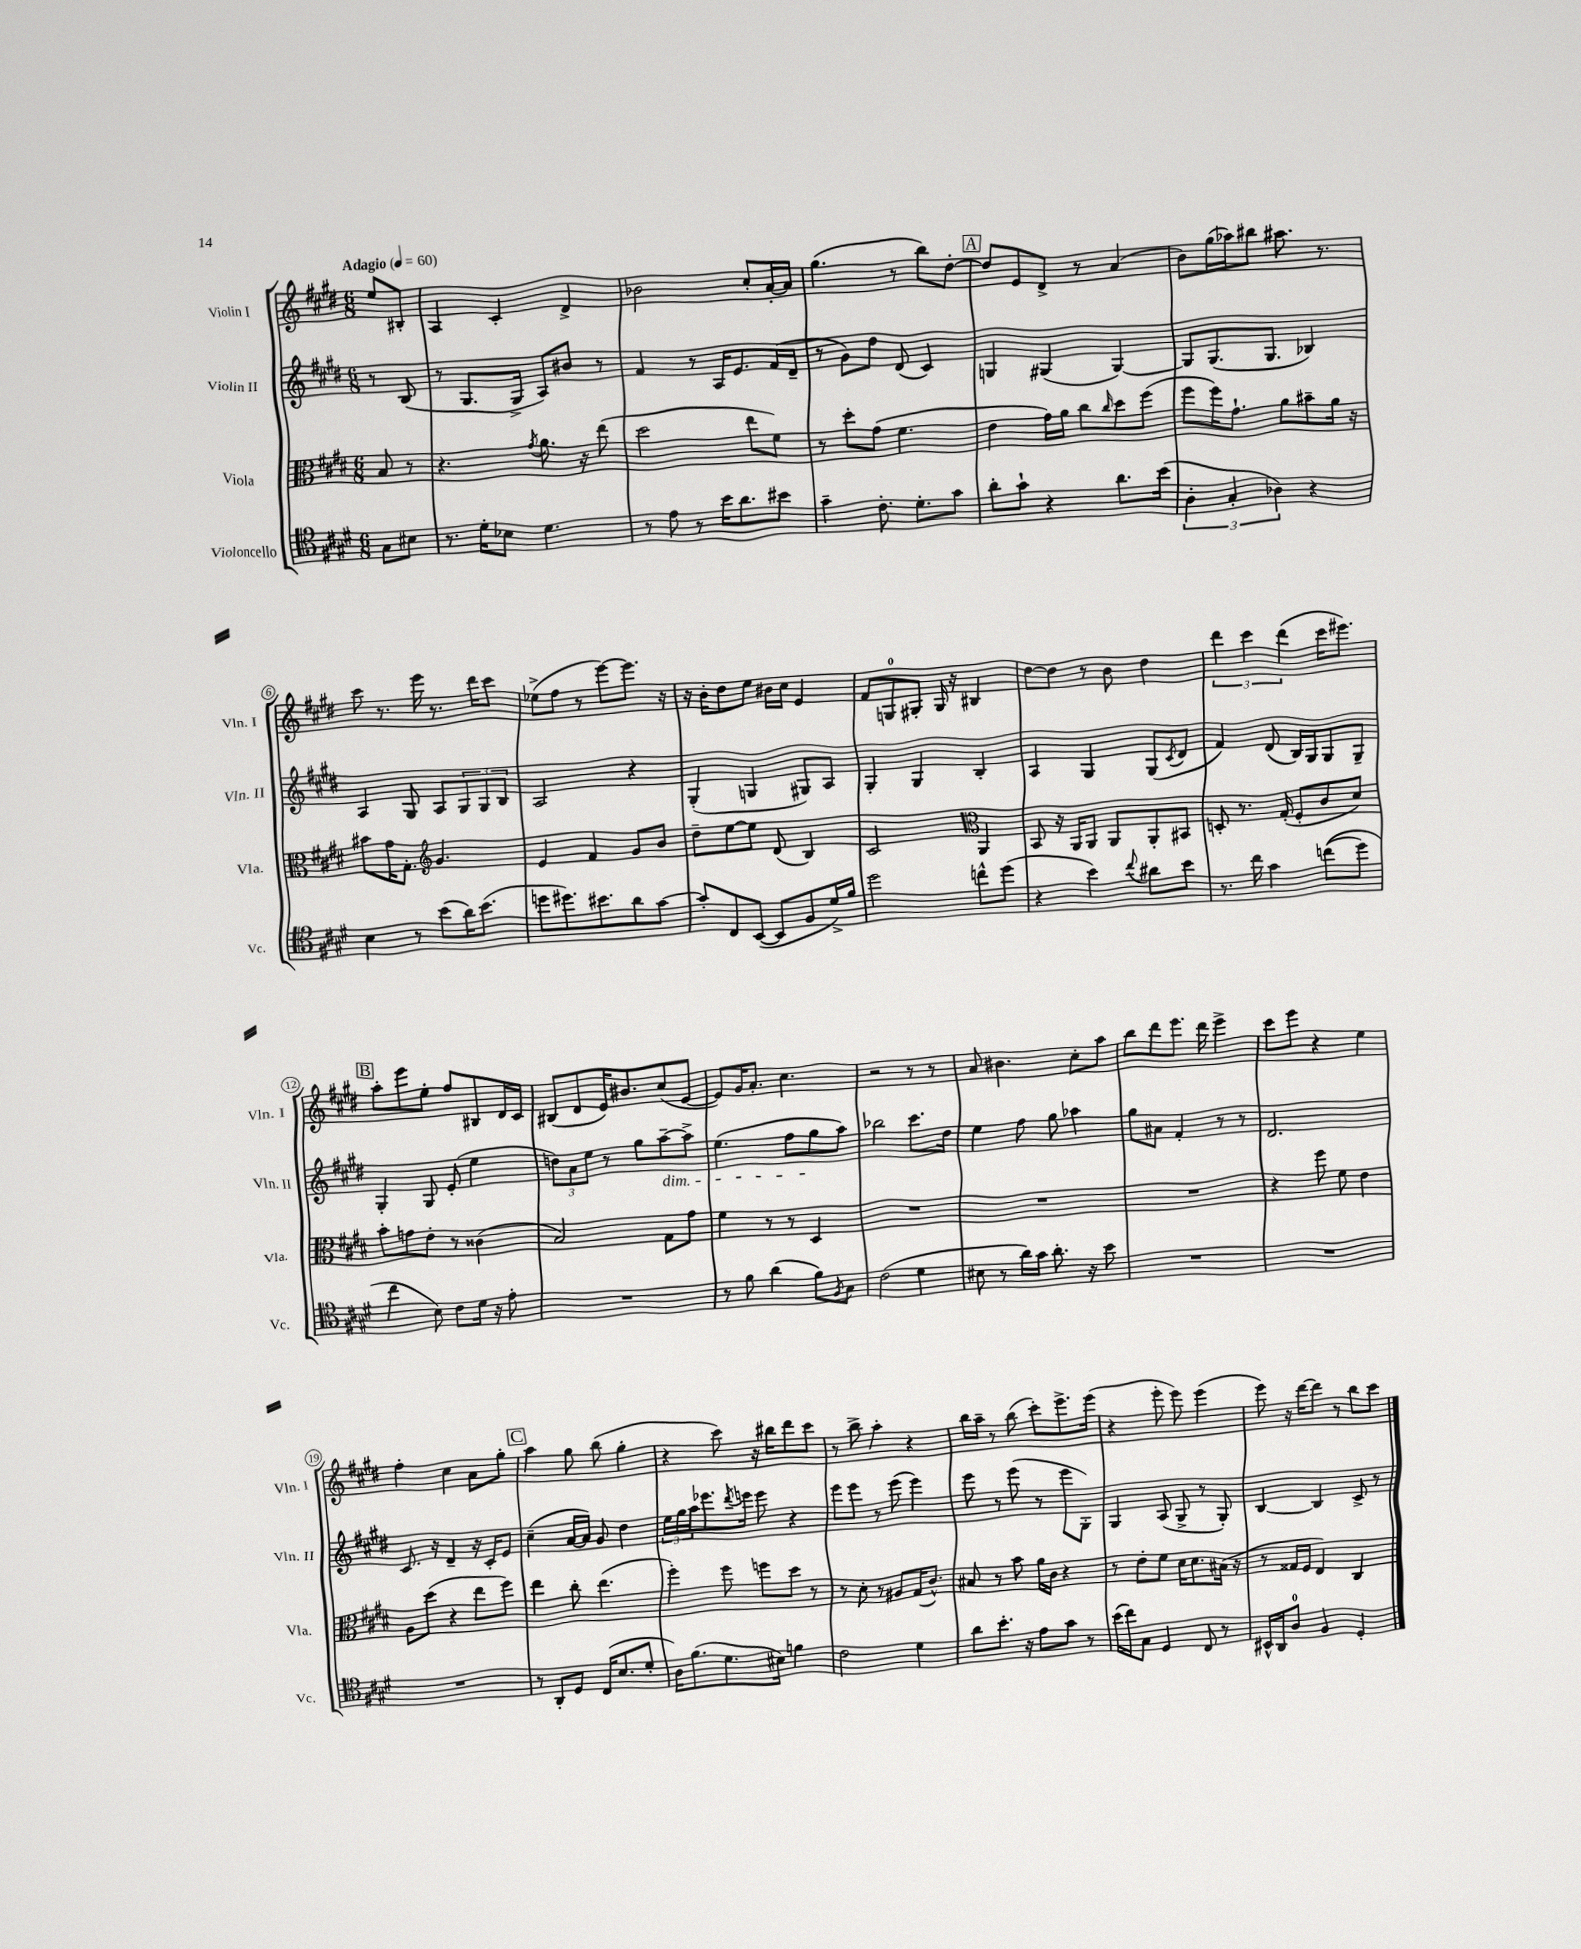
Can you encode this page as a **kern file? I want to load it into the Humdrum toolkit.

**kern	**kern	**kern	**kern
*staff4	*staff3	*staff2	*staff1
*clefC4	*clefC3	*clefG2	*clefG2
*k[f#c#g#d#]	*k[f#c#g#d#]	*k[f#c#g#d#]	*k[f#c#g#d#]
*M6/8	*M6/8	*M6/8	*M6/8
*MM60	*MM60	*MM60	*MM60
8G#	8B	8r	8ee
8B#	8r	(8B	8B#'
=	=	=	=
8.r	4.r	8r	4A
.	.	8.G#	.
16d#'	.	.	.
8B-	.	.	4c#'
.	.	16G#^	.
.	8qg#	.	.
4.d#	8.a	8A)	.
.	.	8b#	4d#^
.	16r	.	.
.	(8ee	8r	.
=	=	=	=
8r	2dd#	4f#	2b-
8e	.	.	.
8r	.	8r	.
16b	.	16A	.
8.a	.	8.e	.
.	8ee	.	8cc#'
8b#	8f#)	(16f#	[16a'
.	.	16d#~	16a]
=	=	=	=
4g#~	8r	8r	(4.gg#
.	8dd#'	8g#)	.
8.c#'	(8g#	8dd#	.
.	4.f#	(8d#	8r
8.d#'	.	.	.
.	.	4c#)	8bb)
8g#	.	.	[8dd#'
=	=	=	=
8a'	4e	4G	8dd#]
8g#`	.	.	8e
4r	16g#)	(4G#	8d#^
.	16a	.	.
.	8cc#	.	8r
.	16qqcc#	.	.
8.a	8dd#	[4G#)	(4a
.	(8ff#	.	.
(16b	.	.	.
=	=	=	=
6A'	8ff#	8G#]	8b)
.	16ff#)	(8.G#	(16gg#
6G#'	.	.	.
.	8.g#`	.	16aa-)
.	.	.	8bb#
.	.	8.G#	.
6A-)	.	.	.
.	8a	.	8.aa#
4r	8b#~	4B-)	.
.	.	.	8.r
.	16a	.	.
.	16r	.	.
=	=	=	=
4B	8b#	4A	8ccc#
.	16g#	.	8.r
.	8.G#'	.	.
8r	.	8G#	.
.	.	.	16eee
*	*clefG2	*	*
(8b	4.g#	8A	8.r
16a)	.	12G#	.
(8.b	.	.	16ddd#
.	.	12G#	.
.	.	.	8ccc#
.	.	12B	.
=	=	=	=
8dd	4e	2A	(8ee-^
8.dd#)	.	.	8ff#
.	4f#	.	8r
8.b#	.	.	.
.	.	.	[8eee)
8a	8g#	4r	8.eee]
[8g#	8b	.	.
.	.	.	16r
=	=	=	=
8g#']	8dd#~	(4G#'	16r
.	.	.	16b'
8C#	[8ee	.	8dd#
([8BB	8ee]	4G	8ee
8BB]	(8d#	.	16b#
.	.	.	16cc#
8F#	4B)	8G#)	4e
16d#^)	.	8A	.
16f#	.	.	.
=	=	=	=
2dd#	2c#	4G#'	8f#
.	.	.	8G
.	.	4G#	8G#'
.	.	.	16G#
.	.	.	16r
*	*clefC3	*	*
8cc^^	4AA	4B'	4B#
(8dd#	.	.	.
=	=	=	=
4r	8BB	4A	[8dd#
.	16r	.	8dd#]
.	16AA	.	.
4b)	8AA	4G#	8r
.	8AA	.	8b
8qqcc#	.	.	.
8a#	8AA'	(8G#	4dd#
.	.	8qc#	.
8b	8BB#	8d#	.
=	=	=	=
8.r	8D'	4f#)	6ddd#
.	8.r	.	.
.	.	.	6ccc#
16cc#	.	.	.
4g#	.	(8d#	.
.	(16G#'	.	.
.	.	.	(6ddd#
.	8F#'	16B)	.
.	.	16G#	.
&((8cc	8c#	8G#	16ccc#
.	.	.	8.eee#)
8dd#)	8d#)	8G#~	.
=	=	=	=
4cc#	8b'	4G#'	8aa'
.	8g	.	8eee
8B&)	8e'	8G#	8ee'
8c#	8r	(8e'	8ff#
16d#	(4c##	4ee	8B#
16r	.	.	.
8e'	.	.	16d#
.	.	.	16c#
=	=	=	=
2.r	2B)	12dd)	(8B#
.	.	12a	.
.	.	.	8d#
.	.	12ee	.
.	.	8r	16e)
.	.	.	8.b#
.	.	8gg#	.
.	8G#	[8aa~	(8cc#
.	8g#	8aa^]	[8e
=	=	=	=
8r	4f#	(4.ee	8e])
8f#	.	.	16g#
.	.	.	8.a'
(4a	8r	.	.
.	8r	8ff#	4.cc#
8f#)	4D#	8gg#	.
8qF#	.	.	.
8G#	.	8aa)	.
=	=	=	=
(2c#	2.r	2bb-	2r
4d#	.	8.ccc#	8r
.	.	.	8r
.	.	16dd#	.
=	=	=	=
8B#	2.r	4ee	8a
8r	.	.	4.b#
16a)	.	8ff#	.
16g#	.	.	.
8.a'	.	8gg#	.
.	.	4aa-	8cc#'
16r	.	.	.
8b	.	.	8aa
=	=	=	=
2.r	2.r	8gg#	8bb
.	.	8a#	8ddd#
.	.	4f#'	8.eee
.	.	.	16ddd#
.	.	8r	4eee^
.	.	8r	.
=	=	=	=
2.r	4r	2.d#	8ccc#
.	.	.	8eee
.	8ff#	.	4r
.	8f#	.	.
.	4e	.	4ee
=	=	=	=
2.r	8A	8.c#	4ff#'
.	(8dd#	.	.
.	.	16r	.
.	4r	4d#~	4cc#
.	8ee	16r	8a
.	.	16c#'	.
.	8ff#)	8e	8gg#'
=	=	=	=
8r	4ee	(4cc#~	4aa
8AA'	.	.	.
8D#	8cc#'	[16a	8gg#
.	.	16a])	.
(16C#	(4.ee	8g#	(8bb
8.B	.	.	.
.	.	4dd#	4gg#'
8d#'	.	.	.
=	=	=	=
16A)	4ff#')	24ee	4r
.	.	24gg#	.
(8.f#	.	.	.
.	.	24aa	.
.	.	8.eee-	.
8.d#	8ff#	.	8ccc#)
.	.	8qddd#	.
.	.	16eee	.
.	8ff	8eee	16r
16B#)	.	.	16bb#
4f	8dd#	4r	8ddd#
.	8r	.	8ccc#
=	=	=	=
2c#	8r	8eee	8r
.	8d#'	8eee	8bb^
.	8r	8r	4aa'
.	8A#	(8eee	.
4d#	(16G#	4eee)	4r
.	8.c#^^)	.	.
=	=	=	=
8a	8B#	8eee	16bb
.	.	.	16aa~
8.b'	8r	8r	8r
.	8b	(8eee	(8bb
16r	.	.	.
8e	16a	8r	8ccc#')
.	16c#	.	.
8g#	4r	8eee	8.eee^
8r	.	8G#')	.
.	.	.	(16eee
=	=	=	=
(16b	8r	4G#	4r
16cc#)	.	.	.
8G#	8e'	.	.
4D#	8f#	(8A	8eee'
.	16d#	8G#^	8eee)
.	8.d#	.	.
8C#	.	8r	(4eee
8r	(16B#	8G#')	.
.	16r	.	.
=	=	=	=
16BB#^^	8r	[4B	8eee)
16AA	.	.	.
8A	16G##	.	16r
.	16F#	.	[16ddd#
4F#	4E)	4B]	8ddd#]
.	.	.	8r
4D#'	4C#	8c#^	8bb
.	.	8r	8ccc#
==	==	==	==
*-	*-	*-	*-
